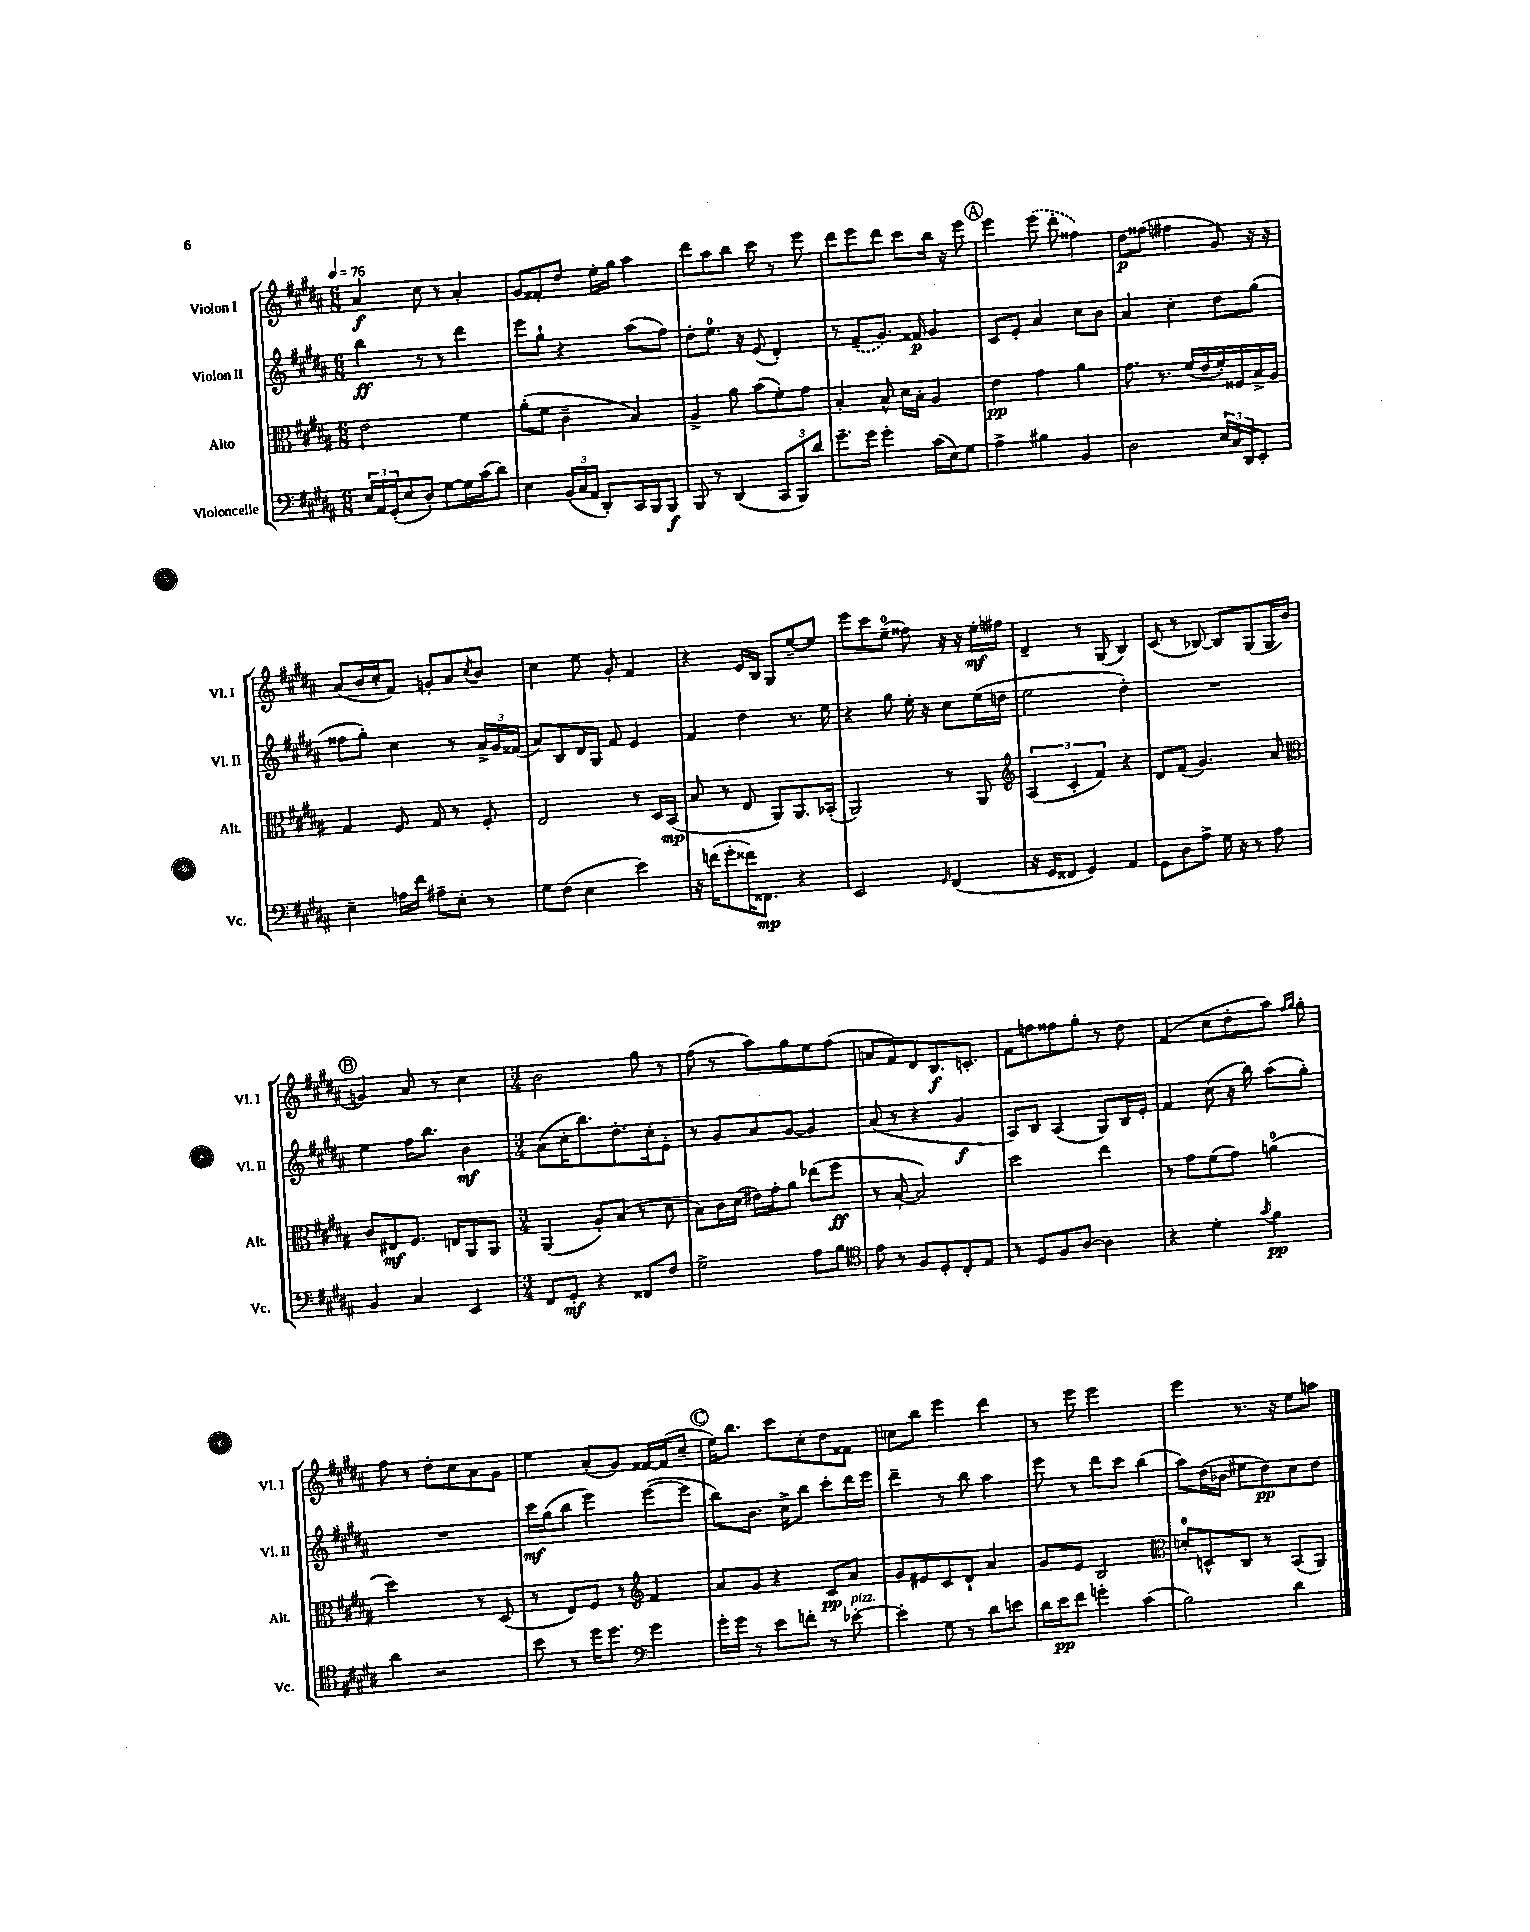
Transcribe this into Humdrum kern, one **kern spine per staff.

**kern	**dynam	**kern	**dynam	**kern	**dynam	**kern	**dynam
*part4	*part4	*part3	*part3	*part2	*part2	*part1	*part1
*staff4	*staff4	*staff3	*staff3	*staff2	*staff2	*staff1	*staff1
*I"Violoncelle	*	*I"Alto	*	*I"Violon II	*	*I"Violon I	*
*I'Vc.	*	*I'Alt.	*	*I'Vl. II	*	*I'Vl. I	*
*clefF4	*	*clefC3	*	*clefG2	*	*clefG2	*
*k[f#c#g#d#a#]	*	*k[f#c#g#d#a#]	*	*k[f#c#g#d#a#]	*	*k[f#c#g#d#a#]	*
*M6/8	*	*M6/8	*	*M6/8	*	*M6/8	*
*MM76	*	*MM76	*	*MM76	*	*MM76	*
=1	=1	=1	=1	=1	=1	=1	=1
24E/LL	.	2e\	.	4bb\	ff	4a#/	f
24AA#/	.	.	.	.	.	.	.
(24GG#'/J	.	.	.	.	.	.	.
8E/	.	.	.	.	.	.	.
8D#'/J)	.	.	.	8r	.	8cc#\	.
[8G#\L	.	.	.	8r	.	8r	.
16G#\L]	.	4f#\	.	4ddd#\	.	4a#'/	.
(16c#\J	.	.	.	.	.	.	.
8d#\J)	.	.	.	.	.	.	.
=2	=2	=2	=2	=2	=2	=2	=2
4E\	.	(8a#'\L	.	8eee\L	.	8g#/L	.
.	.	8f#\J	.	8gg#`\J	.	8f##X'/	.
(24BB/LL	.	4c#~\	.	4r	.	8dd#/J	.
24C#/	.	.	.	.	.	.	.
24AA#/JJ	.	.	.	.	.	.	.
8DD#'/L)	.	.	.	.	.	16ee'\LL	.
.	.	.	.	.	.	16gg#\JJ	.
16CC#/L	.	4B/)	.	(8aa#\L	.	4aa#\	.
16BBB/J	.	.	.	.	.	.	.
8BBB/J	f	.	.	8ff#\J)	.	.	.
=3	=3	=3	=3	=3	=3	=3	=3
8BBB/	.	4A#^/	.	8dd#'\L	.	8ddd#\L	.
8r	.	.	.	8.ee\J	.	8aa#\	.
(4DD#/	.	8a#\	.	.	.	8bb\J	.
.	.	.	.	16r	.	.	.
.	.	(8b\L	.	(8e/	.	8ccc#\	.
12CC#/L	.	8f#'\)	.	4d#'/)	.	8r	.
12BBB/)	.	.	.	.	.	.	.
.	.	8g#\J	.	.	.	8eee\	.
12d#/J	.	.	.	.	.	.	.
=4	=4	=4	=4	=4	=4	=4	=4
8.g#~\L	.	4B'/	.	8r	.	8ddd#\L	.
.	.	.	.	(8f#~/L	.	8eee\	.
16g#\Jk	.	.	.	.	.	.	.
4g#'\	.	8B^^/	.	8.g#/J)	.	8ddd#\J	.
.	.	16d#\LL	.	.	.	8ccc#\L	.
.	.	16B'\JJ	.	16f##X/	p	.	.
(16c#\LL	.	4A#/	.	4g#/	.	16bb\Jk	.
16E\J)	.	.	.	.	.	16r	.
8G#\J	.	.	.	.	.	8eee\	.
!!LO:REH:place=s1:t=A
=5	=5	=5	=5	=5	=5	=5	=5
4A#^\	.	4e\	pp	8c#/L	.	4eee\	.
.	.	.	.	8e'/J	.	.	.
4B#X\	.	4g#\	.	4a#/	.	(8eee\	.
.	.	.	.	.	.	8ddd#'\	.
4BB/	.	4a#\	.	8cc#\L	.	4ff##X\)	.
.	.	.	.	8b\J	.	.	.
=6	=6	=6	=6	=6	=6	=6	=6
2D#\	.	8.g#\	.	4a#/	.	8dd#\L	p
.	.	.	.	.	.	(8ff##X\J	.
.	.	8.r	.	.	.	.	.
.	.	.	.	4cc#'\	.	4ff#X\	.
.	.	(16f#/LL	.	.	.	.	.
.	.	16e/	.	.	.	.	.
24E/LL	.	16f#'/)	.	8dd#\L	.	8g#/)	.
24C#/	.	.	.	.	.	.	.
.	.	16F##X/	.	.	.	.	.
24DD#/J	.	.	.	.	.	.	.
8EE'/J	.	16B^/	.	(8gg#\J	.	16r	.
.	.	16A#/JJ	.	.	.	16r	.
!!LO:LB:g=z
=7	=7	=7	=7	=7	=7	=7	=7
4E~\	.	4G#/	.	8ff##X\L	.	(8a#/L	.
.	.	.	.	8gg#'\J)	.	16b/L	.
.	.	.	.	.	.	16cc#'/J	.
16An\LL	.	8F#/	.	4cc#\	.	8f#/J)	.
16f#\JJ	.	.	.	.	.	.	.
8A#X~\L	.	8G#/	.	.	.	8gn'/L	.
8E'\J	.	8r	.	8r	.	8a#/	.
.	.	.	.	.	.	8qcc#/	.
8r	.	8F#'/	.	24a#^/LL	.	8b/J	.
.	.	.	.	24g#/	.	.	.
.	.	.	.	(24f##X/JJ	.	.	.
=8	=8	=8	=8	=8	=8	=8	=8
8G#\L	.	2E/	.	8a#/L)	.	4cc#\	.
(8F#\J	.	.	.	8B/	.	.	.
4E\	.	.	.	16d#/L	.	8ee\	.
.	.	.	.	16G#/JJ	.	.	.
.	.	.	.	8f#/	.	8g#'/	.
4e\)	.	8r	.	4e/	.	4f#/	.
.	.	16D#/LL	.	.	.	.	.
.	.	(16BB/JJ	mp	.	.	.	.
=9	=9	=9	=9	=9	=9	=9	=9
16r	.	8B/	.	4f#/	.	4r	.
(16fn\KL	.	.	.	.	.	.	.
8g#'\	.	8r	.	.	.	.	.
16f##X\K)	.	8E/	.	4dd#\	.	16e/LL	.
8.FF##X\J	mp	.	.	.	.	16B/JJ	.
.	.	8AA#/L)	.	.	.	8G#/L	.
4r	.	8.AA#/	.	8.r	.	[8ee~/	.
.	.	.	.	.	.	8ee/J]	.
.	.	(16BB-X'/Jk	.	16ee\	.	.	.
=10	=10	=10	=10	=10	=10	=10	=10
2EE/	.	2AA#/)	.	4r	.	8eee\L	.
.	.	.	.	.	.	8ccc#\	.
.	.	.	.	8gg#\	.	(8ee~\J	.
.	.	.	.	16ee'\	.	8ff##X\)	.
.	.	.	.	16r	.	.	.
16qqGG#/	.	.	.	.	.	.	.
(4FF#/	.	8r	.	8cc#\L	.	16r	.
.	.	.	.	.	.	16r	.
.	.	8AA#/	.	(16ee\L	.	16ee'\LL	mf
.	.	.	.	16ddn\JJ	.	16ff#X\JJ	.
=11	=11	=11	=11	=11	=11	=11	=11
*	*	*clefG2	*	*	*	*	*
16r	.	(6A#/	.	2ee\	.	4d#~/	.
16GG#/KL	.	.	.	.	.	.	.
8FF##X/J	.	.	.	.	.	.	.
.	.	6c#'/	.	.	.	.	.
4GG#/)	.	.	.	.	.	8r	.
.	.	6f#/)	.	.	.	.	.
.	.	.	.	.	.	(8G#/	.
4AA#/	.	4r	.	4dd#'\)	.	4B/)	.
=12	=12	=12	=12	=12	=12	=12	=12
8GG#\L	.	8d#/L	.	2.r	.	(8c#/	.
8D#\	.	(8f#/J	.	.	.	8r	.
8A#^\J	.	4.g#/)	.	.	.	[8B-X/)	.
16G#\	.	.	.	.	.	8B-/L]	.
16r	.	.	.	.	.	.	.
8r	.	.	.	.	.	(8G#/	.
8A#\	.	8a#/	.	.	.	16G#/L	.
.	.	.	.	.	.	16b/JJ	.
!!LO:LB:g=z
!!LO:REH:place=s1:t=B
=13	=13	=13	=13	=13	=13	=13	=13
*	*	*clefC3	*	*	*	*	*
4BB/	.	8c#/L	.	4ee\	.	4gn/)	.
.	.	8E#X/	mf	.	.	.	.
4C#/	.	8.F#/J	.	16ff#\KL	.	8a#/	.
.	.	.	.	8.bb\J	.	.	.
.	.	.	.	.	.	8r	.
.	.	16En/KL	.	.	.	.	.
4EE/	.	8AA#/	.	4b\	mf	4cc#\	.
.	.	8AA#/J	.	.	.	.	.
=14	=14	=14	=14	=14	=14	=14	=14
*M3/4	*	*M3/4	*	*M3/4	*	*M3/4	*
8FF#/L	.	(4AA#/	.	(8a#\L	.	2b\	.
8GG#'/J	mf	.	.	16cc#'\K	.	.	.
.	.	.	.	8.bb\)	.	.	.
4r	.	8A#'/L)	.	.	.	.	.
.	.	(8B/J	.	8.dd#'\	.	.	.
8FF##X/L	.	8r	.	.	.	8gg#\	.
.	.	.	.	16cc#'\k	.	.	.
8F#/J	.	8d#\	.	8e'\J	.	8r	.
=15	=15	=15	=15	=15	=15	=15	=15
2G#^\	.	8B\L)	.	8r	.	(8ff#\	.
.	.	16c#\L	.	8g#/L	.	8r	.
.	.	(16d#\JJ	.	.	.	.	.
.	.	16e#X\LL)	.	8a#/	.	8aa#\L)	.
.	.	16g#'\J	.	.	.	.	.
.	.	8a#\J	.	[8g#/J	.	8gg#\	.
8A#\L	.	(8ee-X\L	.	4g#/]	.	8ee\	.
8B\J	.	8ff#\J	ff	.	.	(8ff#\J	.
=16	=16	=16	=16	=16	=16	=16	=16
*clefC4	*	*	*	*	*	*	*
8e\	.	8r	.	(8a#/	.	8an/L	.
8r	.	[8B'/	.	8r	.	8f#/)	.
8F#/L	.	2B/])	.	4r	.	8d#/	.
8D#'/	.	.	.	.	.	8.B/	f
8C#'/	.	.	.	4g#/	f	.	.
.	.	.	.	.	.	8.cn'/J	.
8E/J	.	.	.	.	.	.	.
=17	=17	=17	=17	=17	=17	=17	=17
8r	.	2dd#\	.	8A#/L)	.	8f#\L	.
8D#/L	.	.	.	8B/J	.	8ffn\	.
8F#/	.	.	.	(4A#/	.	8ff##X\	.
[8A#/J	.	.	.	.	.	8gg#'\J	.
4A#\]	.	4ee\	.	8G#/L)	.	8r	.
.	.	.	.	16B/L	.	8dd#\	.
.	.	.	.	16e'/JJ	.	.	.
=18	=18	=18	=18	=18	=18	=18	=18
4r	.	8r	.	4f#/	.	(4f#/	.
.	.	8g#\L	.	.	.	.	.
4d#'\	.	(8f#\	.	(8cc#\	.	8cc#\L	.
.	.	8g#\J)	.	16r	.	8dd#'\	.
.	.	.	.	16bb\)	.	.	.
8qg#/	.	.	.	.	.	.	.
4f#\	pp	(4an\	.	(8aa#\L	.	8aa#\J)	.
.	.	.	.	.	.	16qqff#/LL	.
.	.	.	.	.	.	16qqgg#/JJ	.
.	.	.	.	8gg#'\J)	.	8gg#'\	.
!!LO:LB:g=z
=19	=19	=19	=19	=19	=19	=19	=19
4a#\	.	2dd#\)	.	2.r	.	8ff#\	.
.	.	.	.	.	.	8r	.
2r	.	.	.	.	.	8dd#'\L	.
.	.	.	.	.	.	8cc#\	.
.	.	8r	.	.	.	8a#\	.
.	.	(8D#/	.	.	.	8g#\J	.
=20	=20	=20	=20	=20	=20	=20	=20
8b\	.	8r	.	16ccc#\LL	mf	4ee\	.
.	.	.	.	(16gg#\J	.	.	.
8r	.	8E/L)	.	8bb\J	.	.	.
16dd#\KL	.	8F#/J	.	4eee\)	.	(8a#'/L	.
8.dd#\J	.	.	.	.	.	.	.
.	.	8r	.	.	.	8g#/J)	.
*clefF4	*	*clefG2	*	*	*	*	*
4g#\	.	4f#/	.	([8eee\L	.	[16f##X/LL	.
.	.	.	.	.	.	(16f##/J]	.
.	.	.	.	8eee\J]	.	8cc#~/J	.
!!LO:REH:place=s1:t=C
=21	=21	=21	=21	=21	=21	=21	=21
16g#'\LL	.	8a#/L	.	8bb\L)	.	16ee\KL)	.
16g#\JJ	.	.	.	.	.	8.bb\J	.
8r	.	8g#/J	.	8.b\J	.	.	.
8e\L	.	4r	.	.	.	8ccc#\L	.
.	.	.	.	16cc#^\KL	.	.	.
8fn'\J	.	.	.	8bb\J	.	8cc#'\	.
8r	.	8c#/L	pp	8ccc#'\L	.	8dd#\	.
!LO:TX:a:i:t=pizz.	!	!	!	!	!	!	!
[8e-X'\	.	8a#/J	.	16ddd#\L	.	8f##X\J	.
.	.	.	.	16eee\JJ	.	.	.
=22	=22	=22	=22	=22	=22	=22	=22
4e-'\]	.	8g#/L	.	4ddd#~\	.	8ccn\L	.
.	.	8e#X/	.	.	.	8bb\J	.
8G#\	.	8c#/	.	8r	.	4eee\	.
8r	.	8d#`/J	.	8bb\	.	.	.
8d#\L	.	4a#/	.	4aa#\	.	4ddd#\	.
8en\J	.	.	.	.	.	.	.
=23	=23	=23	=23	=23	=23	=23	=23
16d#\LL	.	8g#/L	.	8eee\	.	8r	.
16e\J	pp	.	.	.	.	.	.
8f#\J	.	8e/J	.	8r	.	8eee\	.
4gn'\	.	2B/	.	8ddd#\L	.	2eee\	.
.	.	.	.	8ccc#\J	.	.	.
(4c#\	.	.	.	(4bb\	.	.	.
=24	=24	=24	=24	=24	=24	=24	=24
*	*	*clefC3	*	*	*	*	*
2B\)	.	8dn'/L	.	8aa#\L)	.	4eee\	.
.	.	8Dn^^/	.	(16dd#\L	.	.	.
.	.	.	.	16b-X\JJ	.	.	.
.	.	8C#/J	.	8ee#X\L	.	8.r	.
.	.	8r	.	8dd#\)	pp	.	.
.	.	.	.	.	.	16r	.
4d#\	.	(8BB/L	.	8cc#\	.	8ee\L	.
.	.	8AA#/J)	.	8dd#\J	.	8aan\J	.
==	==	==	==	==	==	==	==
*-	*-	*-	*-	*-	*-	*-	*-
